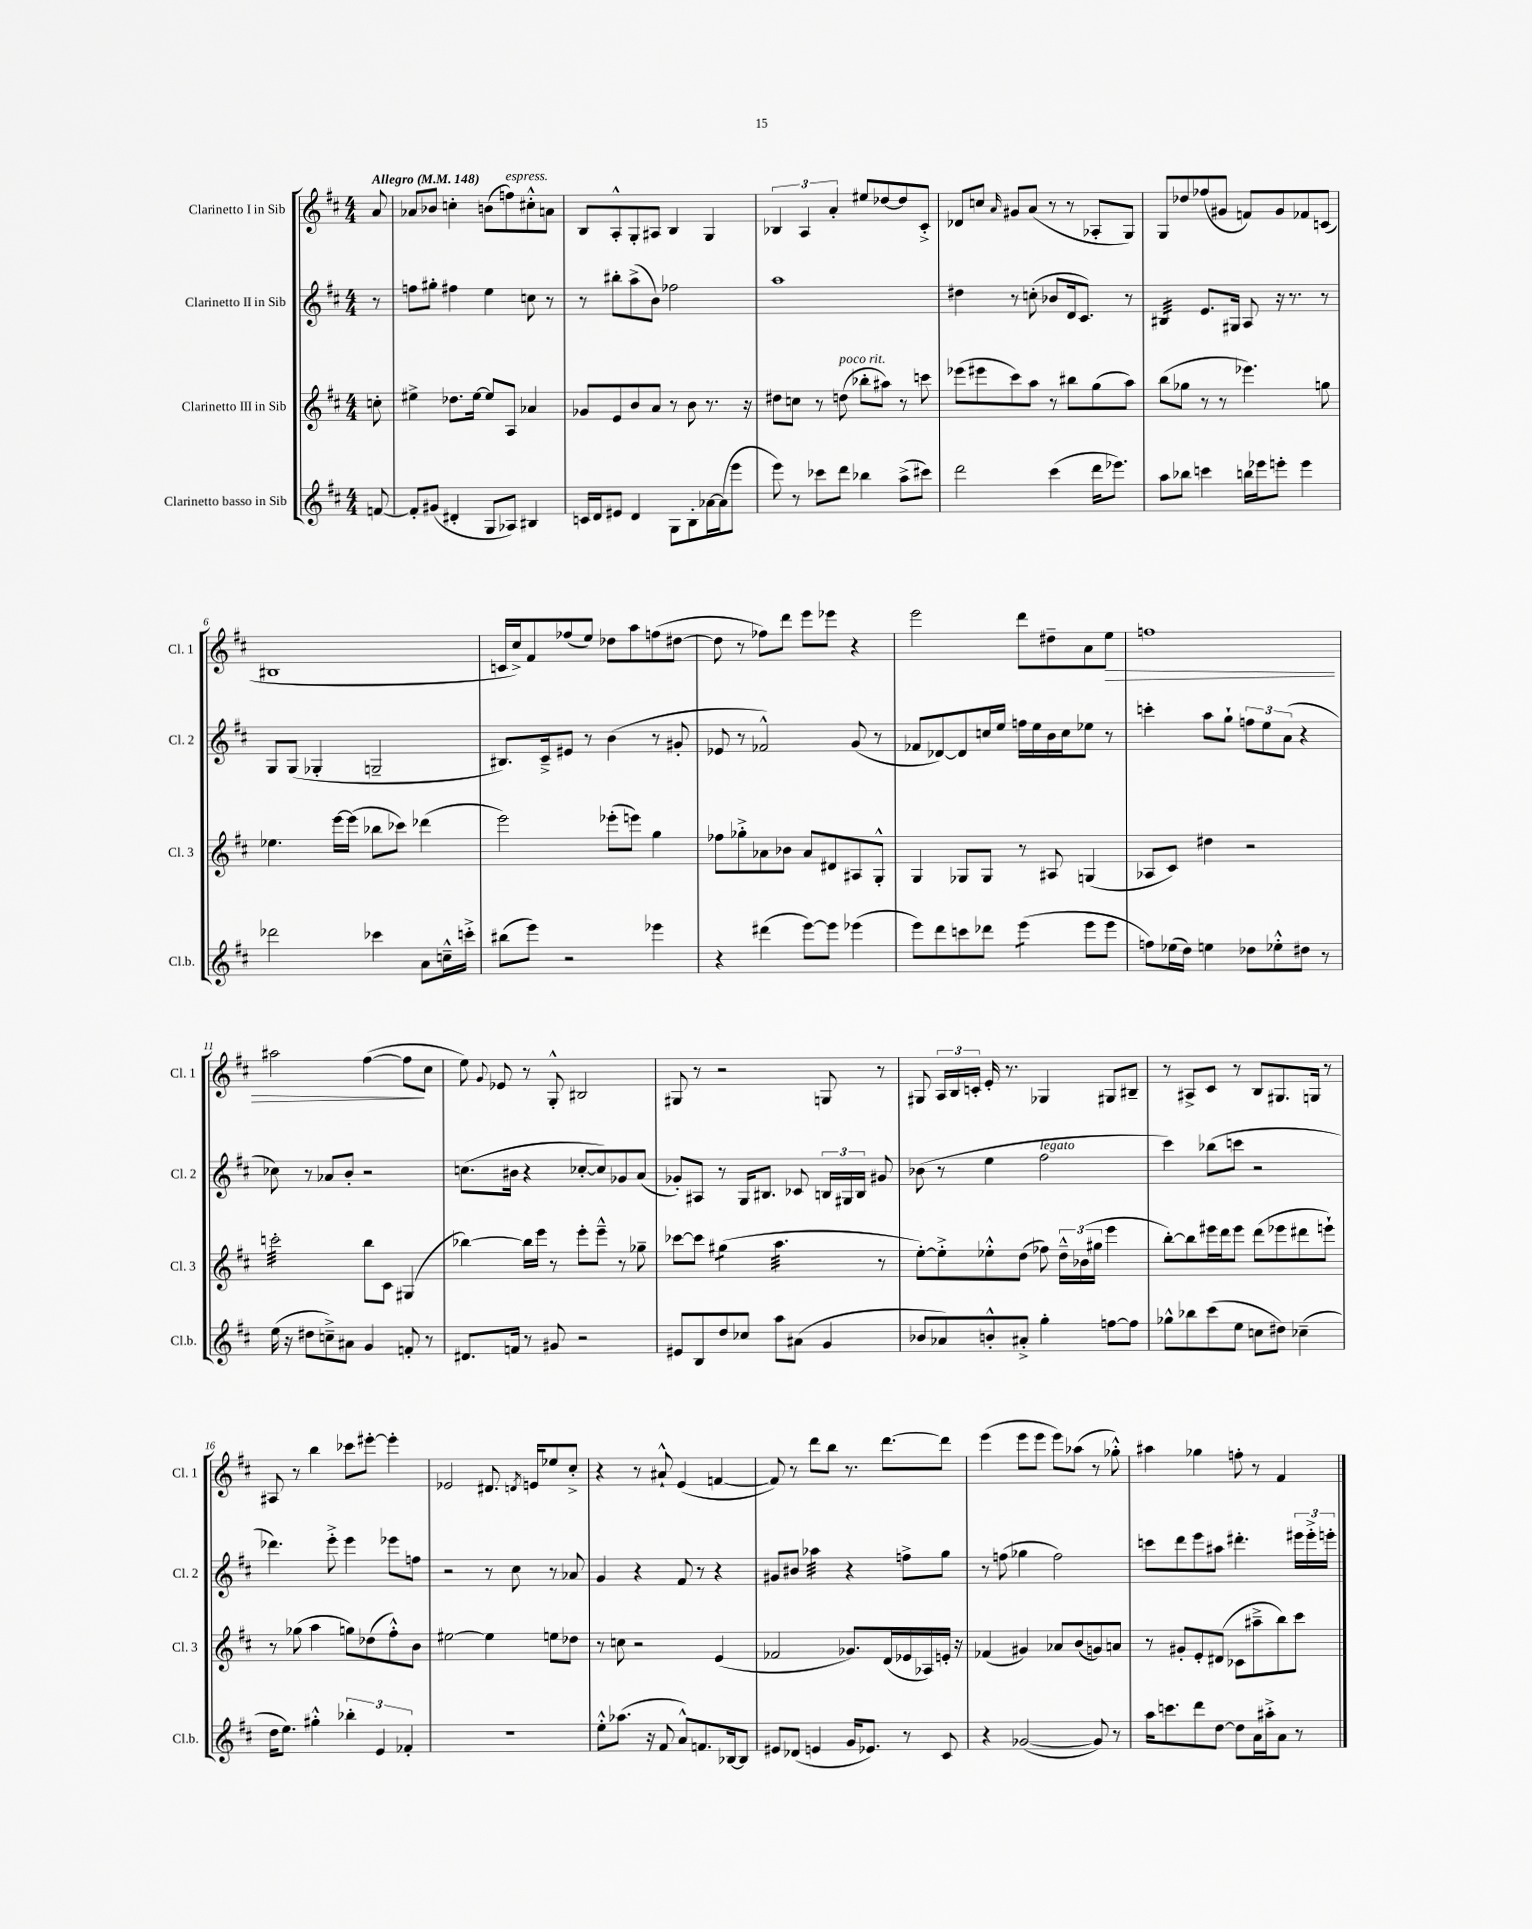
<<
\new StaffGroup <<
\new Staff = "s0" \with { instrumentName = "Clarinetto I in Sib" shortInstrumentName = "Cl. 1" } {
    \clef treble \key d \major \numericTimeSignature \time 4/4 \partial 8 \tempo "Allegro" 4 = 148
    \autoBeamOff a'8 |
    aes'8[ bes'8] c''4-. b'8[( f''8^\markup { \italic "espress." }) cis''8-.-^ a'8] |
    b8[ a8-.-^ g8-. ais8] b4 g4 |
    \tuplet 3/2 { bes4 a4 a'4-. } eis''8[ des''8~ des''8 cis'8]-.-> |
    des'8[ c''8] \grace { a'16 } gis'8[ a'8]( r8 r8 aes8[-. g8]) |
    g8[ des''8 fes''8( gis'8] f'8[) gis'8 fes'8 c'8]( |
    bis1 |
    c'16[ cis''16->) fis'8 fes''8( e''8]) des''8[ a''8 f''8( dis''8]~ |
    dis''8 r8 fes''8[) d'''8] e'''8[ ees'''8] r4 |
    e'''2 d'''8[ dis''8-- a'8 e''8]\> |
    f''1 |
    ais''2 fis''4~( fis''8[\! cis''8] |
    e''8) \appoggiatura { g'8 } ees'8 r8 g8-.-^ bis2 |
    gis8 r8 r2 g8 r8 |
    gis8 \tuplet 3/2 { a16[ b16 c'16]-. } e'16-. r8. ges4 gis8[ bis8]-- |
    r8 ais8[-> cis'8] r8 b8[ gis8. g16] r8 |
    ais8 r8 b''4 ces'''8[ eis'''8]~-. eis'''4-. |
    ees'2 dis'8. \acciaccatura { d'8 } e'16[ ees''8 cis''8]-.-> |
    r4 r8 ais'8-!-^ e'4( f'4~ |
    f'8) r8 d'''8[ b''8] r8. d'''8.[~ d'''8] |
    e'''4( e'''8[ e'''8] e'''8[) aes''8]( r8 ges''8-.-^) |
    ais''4 ges''4 f''8-. r8 fis'4 \bar "|." |
}
\new Staff = "s1" \with { instrumentName = "Clarinetto II in Sib" shortInstrumentName = "Cl. 2" } {
    \clef treble \key d \major \numericTimeSignature \time 4/4 \partial 8
    \autoBeamOff r8 |
    f''8[ gis''8]-. fis''4 e''4 c''8 r8 |
    r8 bis''8[-. a''8->( b'8]) fes''2 |
    a''1 |
    dis''4 r8 c''8-.( bes'8[ d'16 cis'8.]) r8 |
    bis4:32 e'8.[ gis16] a8 r16 r8. r8 |
    g8[ g8]( ges4-. g2-- |
    bis8.[) cis'16---> eis'8] r8 b'4( r8 gis'8-. |
    ees'8 r8 fes'2-^) g'8( r8 |
    fes'8[ des'8~) des'8 c''16 e''16] f''16[ e''16 b'16 c''16 ees''8] r8 |
    c'''4-. a''8[ g''8]-! \tuplet 3/2 { f''8[ e''8 a'8]( } r4 |
    ces''8) r8 aes'8[ b'8]-. r2 |
    c''8.[( bis'16] r4 ces''8[~-. ces''8) ges'8 a'8]( |
    ges'8[-.) ais8] r8 g16[ bis8.] ces'8 \tuplet 3/2 { b16[ gis16 b16] } gis'8 |
    bes'8( r8 e''4 fis''2^\markup { \italic "legato" } |
    cis'''4) bes''8[( c'''8] r2 |
    des'''4.) e'''8-.-> e'''4 ees'''8[ f''8] |
    r2 r8 cis''8 r8 aes'8 |
    g'4 r4 fis'8 r8 r4 |
    gis'8[ bis'8] aes''4:32 r4 f''8[-> g''8] |
    r8 f''8( ges''4 f''2) |
    c'''8[ d'''8 e'''8 ais''8] dis'''4.-. \tuplet 3/2 { eis'''16[ eis'''16-.-> e'''16]-. } \bar "|." |
}
\new Staff = "s2" \with { instrumentName = "Clarinetto III in Sib" shortInstrumentName = "Cl. 3" } {
    \clef treble \key d \major \numericTimeSignature \time 4/4 \partial 8
    \autoBeamOff c''8-. |
    eis''4-> des''8.[ eis''16]~ eis''8[ a8] aes'4 |
    ges'8[ e'8 b'8 a'8] r8 b'8 r8. r16 |
    dis''8[ c''8] r8 d''8^\markup { \italic "poco rit." }( bes''8[-. ais''8]) r8 c'''8 |
    ees'''8[( eis'''8 cis'''8) a''8] r8 bis''8[ g''8( a''8]) |
    b''8[( ges''8] r8 r8 ees'''4.) g''8 |
    ees''4. e'''16[~ e'''16]( bes''8[ ces'''8]) des'''4( |
    e'''2) ees'''8[-.( e'''8]) g''4 |
    fes''8[ ges''8-.-> aes'8 bes'8] aes'8[ dis'8 ais8 g8]-.-^ |
    g4 ges8[ ges8] r8 ais8 g4( |
    aes8[ cis'8]) dis''4 r2 |
    c'''2:32-. b''8[ cis'8] gis4( |
    bes''4~) bes''16[ e'''16] r8 e'''8[-. e'''8]---^ r8 ges''8-- |
    ces'''8[~ ces'''8] gis''4:8( a''4.:32 r8 |
    e''8[~-.) e''8-.-> ees''8-.-^ d''8]( fes''8) \tuplet 3/2 { d''16[---^ bes'16( gis''16] } e'''4 |
    b''8[~-.) b''8 eis'''16 d'''16 eis'''8] d'''8[( ees'''8 dis'''8 e'''8]-!) |
    r8 ges''8( a''4 g''8[) des''8( fis''8-.-^) b'8] |
    eis''2~ eis''4 e''8[ des''8] |
    r8 c''8 r2 e'4( |
    fes'2 ges'8.[) d'16( ees'16 aes16) e'16]-. r16 |
    fes'4( gis'4) aes'8[ b'8( g'8) a'8] |
    r8 gis'8[-. e'8-. dis'8]( ces'8[ ais''8---> b''8) cis'''8] \bar "|." |
}
\new Staff = "s3" \with { instrumentName = "Clarinetto basso in Sib" shortInstrumentName = "Cl.b." } {
    \clef treble \key d \major \numericTimeSignature \time 4/4 \partial 8
    \autoBeamOff f'8~ |
    f'8[-. gis'8]( dis'4-. g8[ aes8]) bis4 |
    c'16[ d'16 eis'8] d'4 g8[ b8-. aes'16~ aes'16( e'''8] |
    e'''8) r8 ces'''8[ d'''8] bes''4 a''8[->( cis'''8]) |
    d'''2 cis'''4( d'''16[ ees'''8.]) |
    a''8[ bes''8] c'''4 b''16[ ees'''16 e'''8]-. e'''4 |
    des'''2 ces'''4 a'8[ c''16---^ c'''16]-.-> |
    bis''8[( e'''8]) r2 ees'''4 |
    r4 dis'''4( e'''8[~) e'''8] ees'''4( |
    e'''8[) d'''8 c'''8 des'''8] e'''4:8( e'''8[ e'''8] |
    f''8[) ees''16( d''16]) e''4 des''8[ ees''8-.-^ dis''8] r8 |
    e''16( r16 dis''8[ c''8--->) ais'8] g'4 f'8-. r8 |
    dis'8.[ f'16] r8 gis'8 r2 |
    eis'8[ b8 d''8 ces''8] a''8[ ais'8]( g'4 |
    bes'8[ aes'8) b'8-.-^ ais'8]-.-> g''4-. f''8[~ f''8] |
    ges''8[-^ bes''8 cis'''8( e''8] c''8[ dis''8]) ces''4--( |
    d''16[ e''8.]) gis''4-.-^ \tuplet 3/2 { bes''4-. e'4 fes'4-. } |
    R1 |
    e''8[-.-^ aes''8.]( r16 fis'8 a'8[-^) f'8. bes16~ bes8] |
    eis'8[ des'8]( e'4 g'16[ ees'8.]) r8 cis'8 |
    r4 ges'2~( ges'8) r8 |
    a''16[ c'''8. d'''8 d''8]~ d''8[ a'16 ais''16-.-> a'8] r8 \bar "|." |
}
>>
>>
